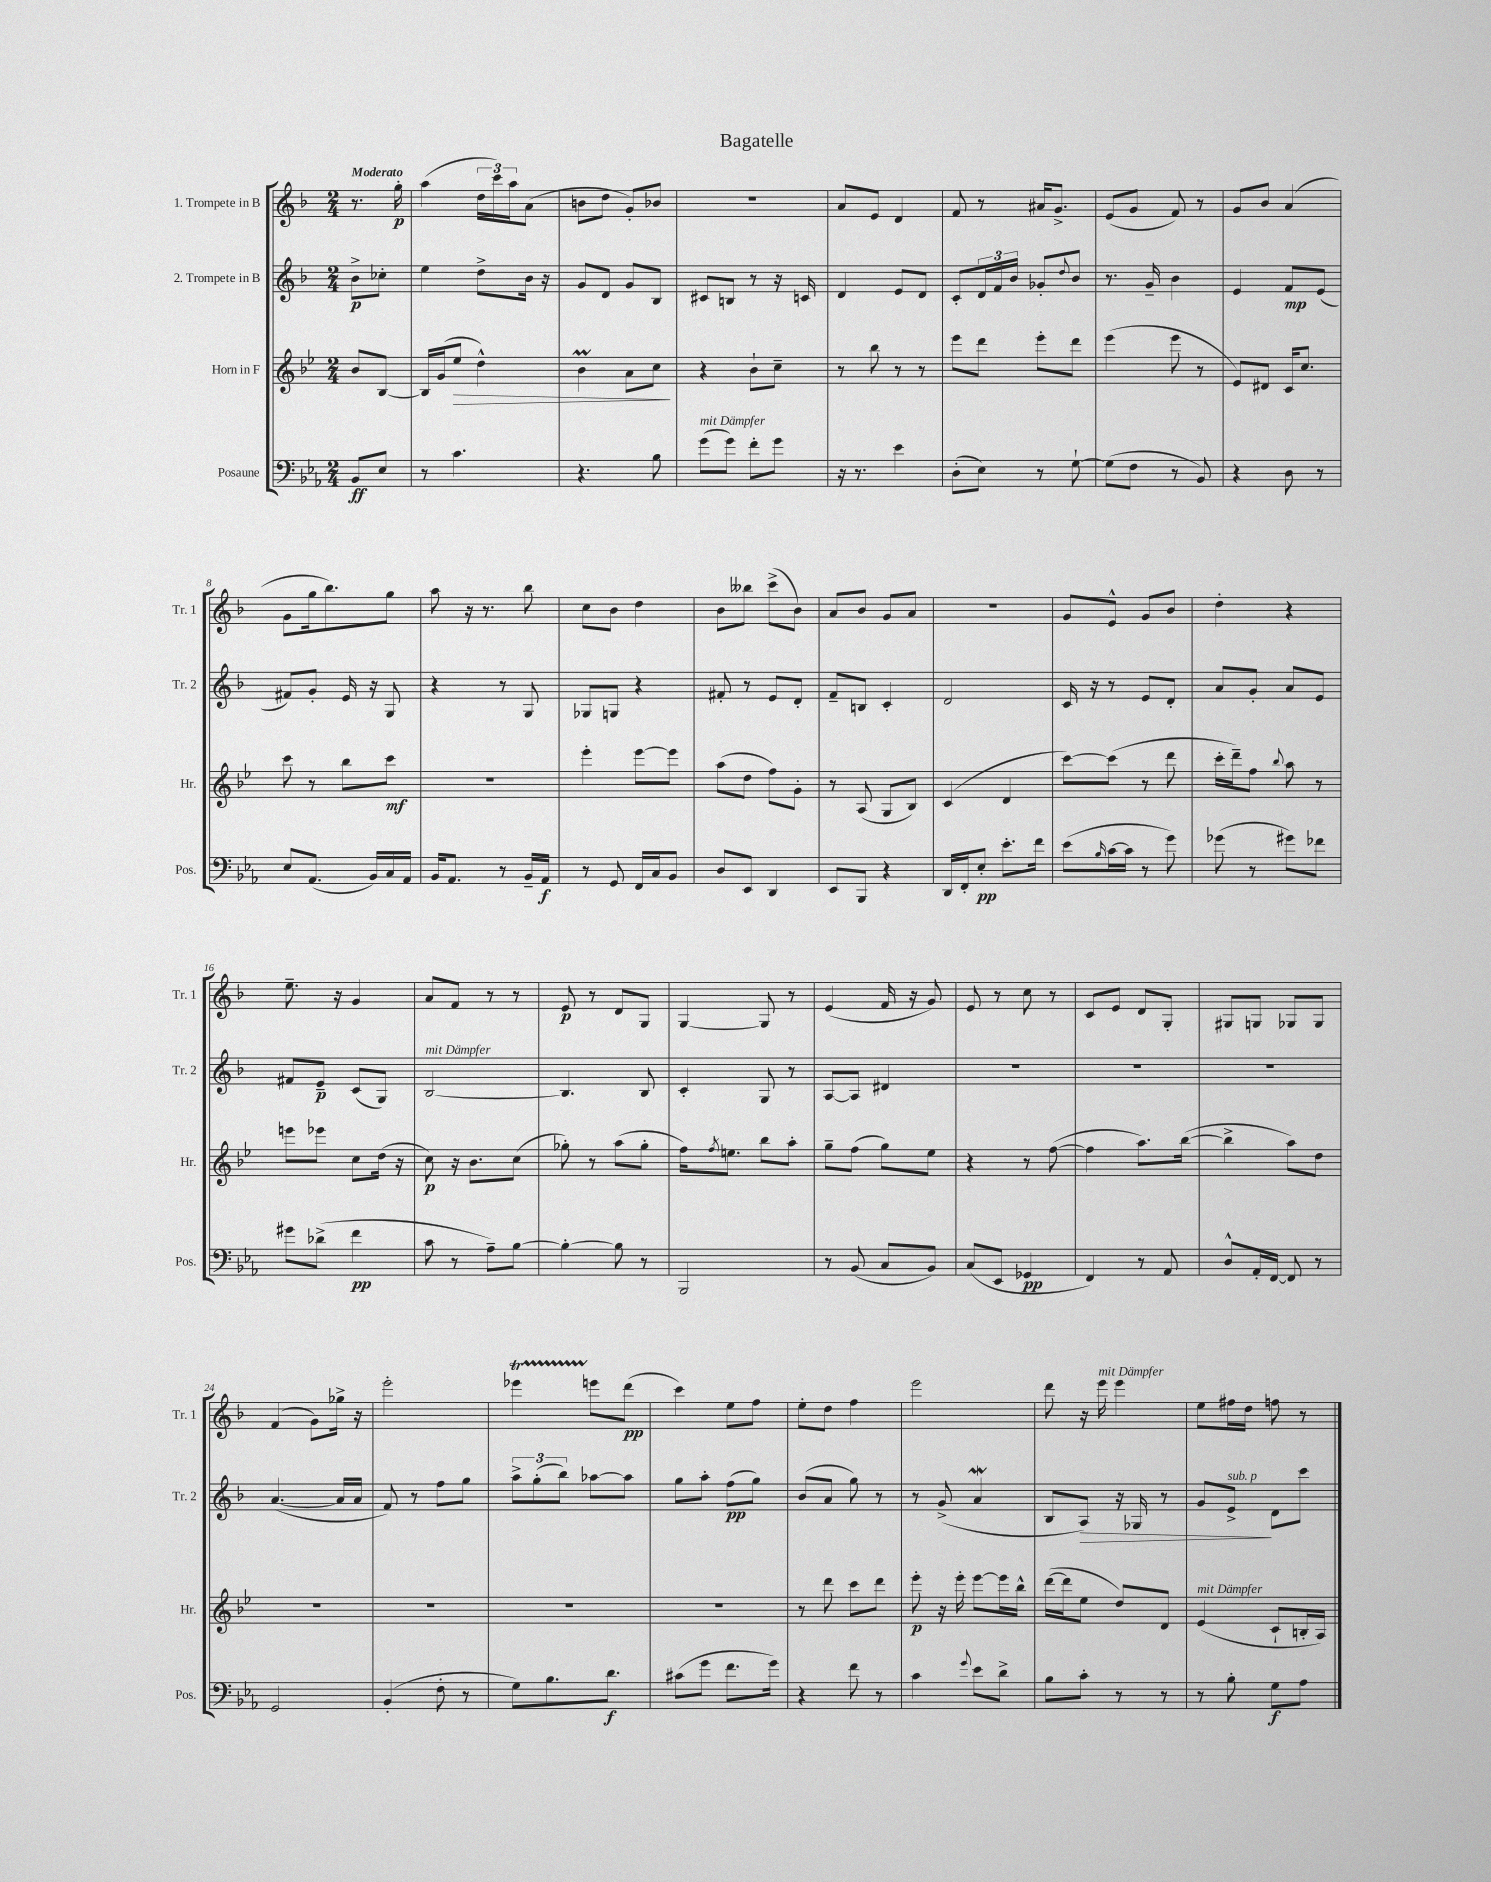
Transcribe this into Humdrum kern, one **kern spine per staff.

**kern	**kern	**kern	**kern
*staff4	*staff3	*staff2	*staff1
*clefF4	*clefG2	*clefG2	*clefG2
*k[b-e-a-]	*k[b-e-]	*k[b-]	*k[b-]
*M2/4	*M2/4	*M2/4	*M2/4
8BB-	8b-	8b-^	8.r
8E-	[8B-	8cc-'	.
.	.	.	16gg'
=	=	=	=
8r	16B-]	4ee	(4aa
.	(16g	.	.
4.c	8ee-	.	.
.	4dd^^)	8dd^	24dd
.	.	.	24ccc)
.	.	.	24aa
.	.	16b-	(8a
.	.	16r	.
=	=	=	=
4.r	4b-	8g	8b
.	.	8d	8dd
.	8a	8g	8g')
8B-	8cc	8B-	8b-
=	=	=	=
(8g	4r	8c#	2r
8g)	.	8B	.
8f'	8b-`	8r	.
8g	8cc~	16r	.
.	.	16c	.
=	=	=	=
16r	8r	4d	8a
8.r	.	.	.
.	8bb-	.	8e
4e-	8r	8e	4d
.	8r	8d	.
=	=	=	=
(8D'	8eee-	8c'	8f
8E-)	8ddd	24d	8r
.	.	24f	.
.	.	24b-	.
8r	8eee-'	8g-'	16a#
.	.	.	8.g^
.	.	8qqdd	.
[8G`	8ddd	8b-	.
=	=	=	=
(8G]	(4eee-	8.r	(8e
8F	.	.	8g
.	.	16g~	.
8r	8eee-	4b-	8f)
8BB-)	8r	.	8r
=	=	=	=
4r	8e-)	4e	8g
.	8d#	.	8b-
8D	16c	8f	(4a
.	8.cc	.	.
8r	.	(8e	.
=	=	=	=
8E-	8ccc	8f#)	8g
(8.AA-	8r	8g'	16gg
.	.	.	8.bb-)
.	8bb-	16e	.
16BB-)	.	16r	.
16C	8ccc	8G	8gg
16AA-	.	.	.
=	=	=	=
16BB-	2r	4r	8aa
8.AA-	.	.	.
.	.	.	16r
.	.	.	8.r
8r	.	8r	.
16BB-~	.	8G	8bb-
16AA-	.	.	.
=	=	=	=
8r	4eee-'	8G-	8cc
8GG	.	8G	8b-
16FF	[8eee-	4r	4dd
16C	.	.	.
8BB-	8eee-]	.	.
=	=	=	=
8D	(8aa	8f#'	8b-
8EE-	8dd	8r	8bb--
4DD	8ff)	8e	(8ccc^
.	8g'	8d'	8b-)
=	=	=	=
8EE-	8r	8f~	8a
8BBB-	(8A	8B	8b-
4r	8G	4c'	8g
.	8B-)	.	8a
=	=	=	=
16DD	(4c	2d	2r
16FF'	.	.	.
8E-'	.	.	.
8.e-'	4d	.	.
16f	.	.	.
=	=	=	=
(8e-	[8ccc)	16c	8g
.	.	16r	.
16qqB-	.	.	.
[16c	(8ccc]	8r	8e^^
16c]	.	.	.
8r	8r	8e	8g
8g)	8ddd	8d'	8b-
=	=	=	=
(8g-	16ccc'	8a	4dd'
.	16ddd~)	.	.
8r	8ff	8g'	.
.	8qqbb-	.	.
8g#)	8aa	8a	4r
8f-	8r	8e	.
=	=	=	=
8g#	8eee	8f#	8.ee~
(8d-^	8eee-	8e~	.
.	.	.	16r
4f	8cc	(8c	4g
.	(16dd	8G)	.
.	16r	.	.
=	=	=	=
8c	8cc)	[2B-	8a
8r	16r	.	8f
.	8.b-	.	.
8A-~)	.	.	8r
[8B-	(8cc	.	8r
=	=	=	=
4B-'_	8gg-')	4.B-]	8e
.	8r	.	8r
8B-]	(8aa	.	8d
8r	8gg-'	8B-	8G
=	=	=	=
2BBB-	16ff)	4c'	[4G
.	8qff	.	.
.	8.ee	.	.
.	8bb-	8G	8G]
.	8aa'	8r	8r
=	=	=	=
8r	8gg~	[8A	(4e
(8BB-	(8ff	8A]	.
8C	8gg)	4d#	16f
.	.	.	16r
8BB-)	8ee-	.	8g)
=	=	=	=
(8C	4r	2r	8e
8EE-	.	.	8r
4GG-	8r	.	8cc
.	([8ff	.	8r
=	=	=	=
4FF)	4ff]	2r	8c
.	.	.	8e
8r	8.aa)	.	8d
8AA-	.	.	8G'
.	([16bb-	.	.
=	=	=	=
8D^^	4bb-^]	2r	8G#
16AA-'	.	.	8G
[16FF	.	.	.
8FF]	8aa)	.	8G-
8r	8dd	.	8G-
=	=	=	=
2GG	2r	([4.a	(4f
.	.	.	8g)
.	.	16a]	16gg-^
.	.	16a	16r
=	=	=	=
(4BB-'	2r	8f)	2eee'
.	.	8r	.
8F'	.	8ff	.
8r	.	8gg	.
=	=	=	=
8G)	2r	12aa^	4eee-
.	.	(12gg'	.
8.B-	.	.	.
.	.	12bb-)	.
.	.	[8aa-	8eee
8.d	.	.	.
.	.	8aa-]	(8ddd
=	=	=	=
(8c#	2r	8gg	4ccc)
8g	.	8aa'	.
8.f	.	(8ff	8ee
.	.	8gg)	8ff
16g)	.	.	.
=	=	=	=
4r	8r	(8b-	8ee'
.	8ddd	8a	8dd
8f	8ccc	8gg)	4ff
8r	8ddd	8r	.
=	=	=	=
4c	8eee-'	8r	2eee
.	16r	(8g^	.
.	16eee-'	.	.
8qqg	.	.	.
8e-	[8eee-	4a	.
8d^	16eee-]	.	.
.	16bb-^^	.	.
=	=	=	=
8B-	([16ddd	8B-	8ddd
.	16ddd]	.	.
8c'	8ee-	8A)	16r
.	.	.	16eee
8r	8dd)	16r	4eee
.	.	16G-	.
8r	8d	8r	.
=	=	=	=
8r	(4e-	8g	8ee
8B-'	.	8e^	16ff#
.	.	.	16dd
8G	8c`	8d	8ff
8A-	16B'	8ccc	8r
.	16A)	.	.
==	==	==	==
*-	*-	*-	*-
